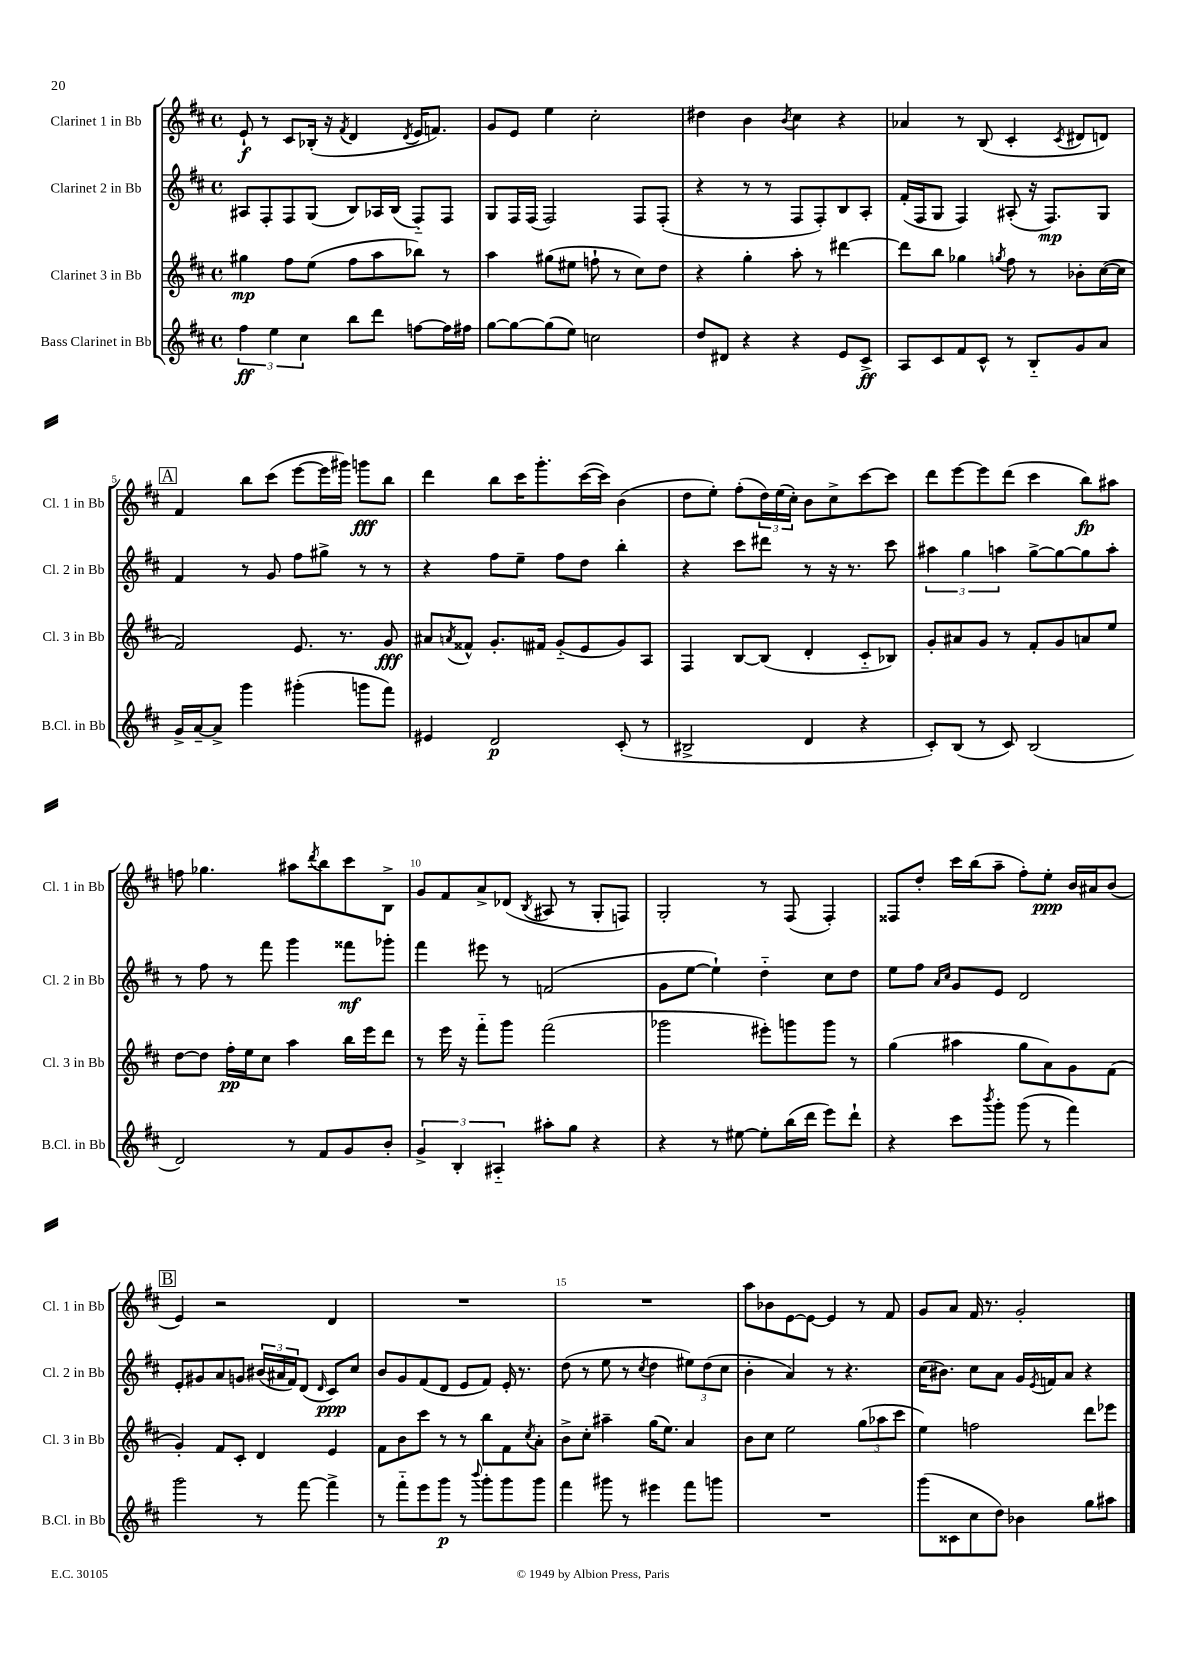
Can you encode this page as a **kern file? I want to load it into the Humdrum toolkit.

**kern	**kern	**kern	**kern
*staff4	*staff3	*staff2	*staff1
*clefG2	*clefG2	*clefG2	*clefG2
*k[f#c#]	*k[f#c#]	*k[f#c#]	*k[f#c#]
*M4/4	*M4/4	*M4/4	*M4/4
*met(c)	*met(c)	*met(c)	*met(c)
6ff#\	4gg#\	8A#/L	8e`/
.	.	8F#'/	8r
6ee\	.	.	.
.	8ff#\L	8F#/	8c#/L
6cc#\	.	.	.
.	(8ee\J	(8G/J	(16B-'/Jk
.	.	.	16r
.	.	.	8qf#/
8bb\L	8ff#\L	8B/L)	4d/
8ddd\J	8aa\	16A-/L	.
.	.	(16B/JJ	.
.	.	.	8qd/
[8ff\L	8bb-\J)	8F#'~/L)	16e/LK
.	.	.	8.f/J)
16ff\]L	8r	8F#/J	.
16ff#\JJ	.	.	.
=	=	=	=
[8gg\L	4aa\	8G/L	8g/L
8gg\_	.	16F#/L	8e/J
.	.	(16F#/JJ	.
(8gg\]	(8gg#\L	2F#/)	4ee\
8ee\J)	8ee#\J	.	.
2cc\	8ff`\	.	2cc#'\
.	8r	.	.
.	8cc#\L)	8F#/L	.
.	8dd\J	(8F#'/J	.
=	=	=	=
8dd/L	4r	4r	4dd#\
8d#/J	.	.	.
4r	4gg'\	8r	4b\
.	.	8r	.
.	.	.	8qb/
4r	8aa'\	8F#/L	4cc#\
.	8r	8F#'/)	.
8e/L	[4ddd#\	8B/	4r
8c#^/J	.	8A'/J	.
=	=	=	=
8A/L	8ddd#\]L	(16f#'/LL	4a-/
.	.	16F#/J	.
8c#/	8bb\J	8G/J	.
8f#/	4gg-\	4F#/)	8r
8c#^^/J	.	.	(8B/
.	8qgg/	.	.
8r	8ff#\	(8A#'/	4c#'/
8B'~/L	8r	16r	.
.	.	8.F#/L)	.
.	.	.	8qc#/
8g/	8b-'\L	.	8d#/L
8a/J	([16cc#\L	8G/J	8d/J)
.	16cc#\]JJ	.	.
=	=	=	=
16g^/LL	2f#/)	4f#/	4f#/
[16a~/J	.	.	.
8a^/]J	.	.	.
4ggg\	.	8r	8bb\L
.	.	8g/	(8ccc#\J
(4ggg#'\	8.e/	8ff#\L	[8eee\L
.	.	8gg#^\J	16eee\]L
.	8.r	.	16ggg#\JJ)
8ggg\L	.	8r	8ggg\L
8fff#\J)	8g/	8r	8bb\J
=	=	=	=
4e#/	8a#/L	4r	4ddd\
.	8qa/	.	.
.	8f##^^/J	.	.
2d/	8.g'/L	8ff#\L	8bb\L
.	.	8ee~\J	16ccc#\K
.	16f#/Jk	.	8.ggg'\
.	(8g'~/L	8ff#\L	.
.	8e/	8dd\J	([16ccc#\L
.	.	.	16ccc#\]JJ)
(8c#'/	8g/)	4bb'\	(4b\
8r	8A/J	.	.
=	=	=	=
2B#^/	4F#/	4r	8dd\L
.	.	.	8ee'\J)
.	[8B/L	8ccc#\L	(8ff#'\L
.	(8B/]J	8ddd#\J	24dd\L)
.	.	.	(24ee\
.	.	.	24cc#'\JJ)
4d/	4d'/	8r	8b\L
.	.	16r	8cc#^\
.	.	8.r	.
4r	8c#'~/L	.	[8ccc#\
.	8B-/J)	8ccc#\	8ccc#\]J
=	=	=	=
8c#'/L)	8g'/L	6aa#\	8ddd\L
(8B/J	8a#/	.	[8eee\
.	.	6gg\	.
8r	8g/J	.	8eee\]
.	.	6aa\	.
8c#/)	8r	.	(8ddd\J
(2B/	8f#'/L	[8gg^\L	4ccc#\
.	8g/	8gg\_	.
.	8a/	8gg\]	8bb\L)
.	8ee/J	8aa'\J	8aa#\J
=	=	=	=
2d/)	[8dd\L	8r	8ff\
.	8dd\]J	8ff#\	4.gg-\
.	16ff#'\LL	8r	.
.	16ee\J	.	.
.	8cc#\J	8fff#\	.
8r	4aa\	4ggg\	8aa#\L
.	.	.	8qddd/
8f#/L	.	.	8bb\
8g/	16bb\LL	8fff##\L	8ccc#\
.	16eee\J	.	.
8b'/J	8ddd\J	8ggg-'\J	8B^\J
=	=	=	=
6g^/	8r	4fff#\	8g/L
.	16eee\	.	8f#/
6B'/	.	.	.
.	16r	.	.
.	8fff#'~\L	8eee#\	8a^/
6A#'~/	.	.	.
.	8ggg\J	8r	(8d-/J
.	.	.	8qB/
8aa#'\L	(2fff#\	(2f/	8A#/
8gg\J	.	.	8r
4r	.	.	8G'/L
.	.	.	8F/J)
=	=	=	=
4r	2ggg-\	8g\L	2G'/
.	.	[8ee\J	.
8r	.	4ee`\])	.
[8ee#\	.	.	.
8ee#'\]L	8eee#'\L)	4dd'~\	8r
(16bb\L	8ggg\	.	(8F#/
16ddd\JJ	.	.	.
8eee\L)	8ggg\J	8cc#\L	4F#'/)
8ddd`\J	8r	8dd\J	.
=	=	=	=
4r	(4gg\	8ee\L	8F##/L
.	.	8ff#\J	8dd'/J
.	.	16qqa/LL	.
.	.	16qqcc#/JJ	.
8ccc#\L	4aa#\	8g/L	16ccc#\LL
.	.	.	(16bb\J
8qbbb/	.	.	.
8ggg'\J	.	8e/J	8aa~\J
(8ggg\	8gg\L	2d/	8ff#'\L)
8r	8a\)	.	8ee'\J
4fff#\)	8g\	.	16b/LL
.	.	.	16a#/J
.	(8f#\J	.	(8b/J
=	=	=	=
2ggg\	4g'/)	8e'/L	4e/)
.	.	8g#/	.
.	8f#/L	8a/	2r
.	8c#'/J	8g/J	.
8r	4d/	(24b#/LL	.
.	.	24a#/	.
.	.	24f#/J)	.
[8fff#\	.	(8d/J	.
.	.	16qqd/	.
4fff#^\]	4e/	8c#/L)	4d/
.	.	8cc#/J	.
=	=	=	=
8r	8f#\L	8b/L	1r
8fff#'~\L	8b\	8g/	.
8eee\	8ccc#\J	(8f#/	.
8ggg\J	8r	8d/J	.
8r	8r	8e/L	.
8qqbbb/	.	.	.
8ggg'\L	8bb\L	8f#/J)	.
8ggg\	8f#\	16e'/	.
.	.	8.r	.
.	8qcc#/	.	.
8ggg\J	8a'\J	.	.
=	=	=	=
4fff#\	8b^\L	(8dd\	1r
.	8cc#'\J	8r	.
8ggg#\	4aa#~\	8ee\	.
8r	.	8r	.
.	.	8qcc#/	.
4eee#\	(16gg\LK	4dd\	.
.	8.ee\J)	.	.
8fff#\L	4a/	12ee#\L)	.
.	.	(12dd\	.
8ggg\J	.	.	.
.	.	12cc#\J	.
=	=	=	=
1r	8b\L	4b'\	8aa\L
.	8cc#\J	.	8b-\
.	2ee\	4a/)	[8e\
.	.	.	8e\_J
.	.	8r	4e/]
.	.	4.r	.
.	(12gg\L	.	8r
.	12aa-\	.	.
.	.	.	8f#/
.	12ccc#\J	.	.
=	=	=	=
(8ggg\L	4ee\)	(16cc#\LK	8g/L
.	.	8.b#\J)	.
8c##\	.	.	8a/J
8cc#\	2ff\	8cc#\L	16f#/
.	.	.	8.r
8dd\J)	.	8a\J	.
4b-\	.	16g/LL	2g'/
.	.	8qe/	.
.	.	16f/J	.
.	.	8a/J	.
8gg\L	8ddd\L	4r	.
8aa#\J	8eee-\J	.	.
==	==	==	==
*-	*-	*-	*-
